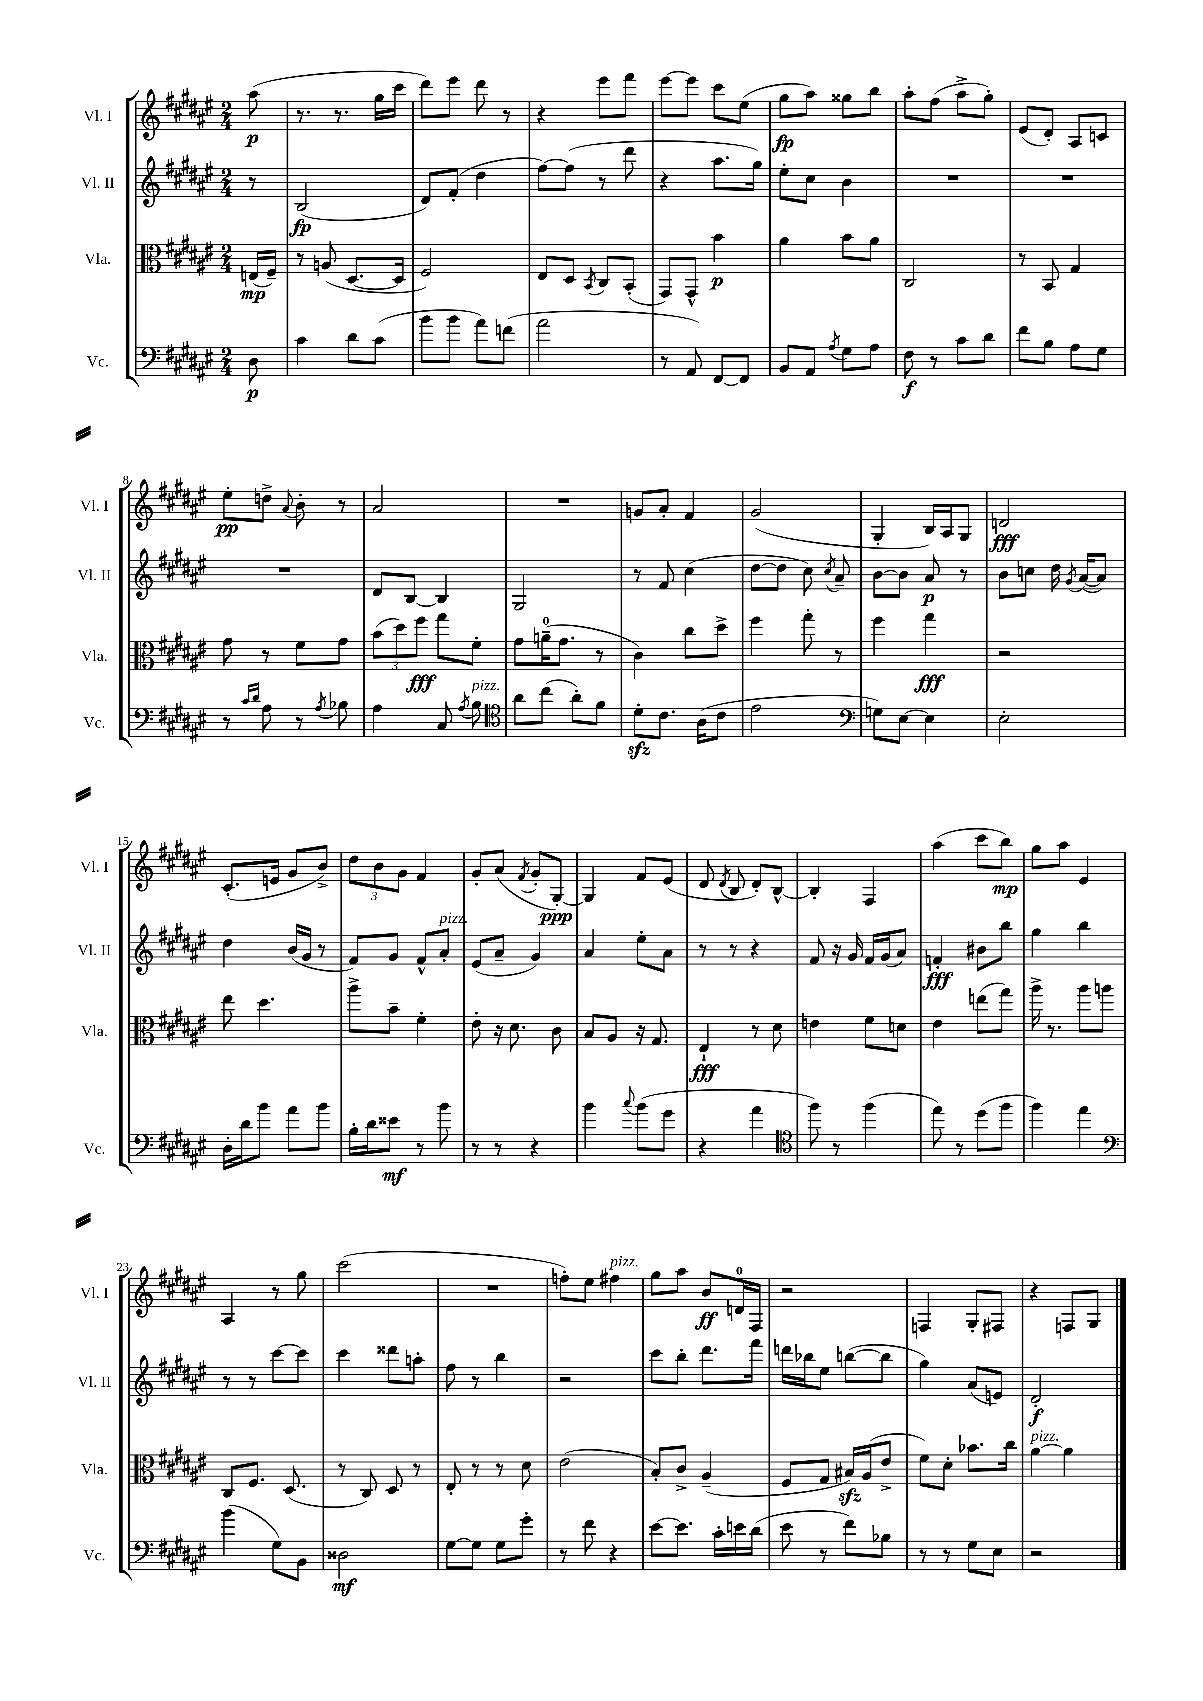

**kern	**kern	**kern	**kern
*staff4	*staff3	*staff2	*staff1
*clefF4	*clefC3	*clefG2	*clefG2
*k[f#c#g#d#a#e#]	*k[f#c#g#d#a#e#]	*k[f#c#g#d#a#e#]	*k[f#c#g#d#a#e#]
*M2/4	*M2/4	*M2/4	*M2/4
8D#	(16E	8r	(8aa#
.	16F#~)	.	.
=	=	=	=
4c#	8r	(2B	8.r
.	(8A	.	.
.	.	.	8.r
8d#	[8.D#	.	.
(8c#	.	.	16gg#
.	16D#]	.	16ccc#
=	=	=	=
8b	2F#)	8d#)	8ddd#)
8b	.	(8f#'	8eee#
8a#)	.	4dd#	8ddd#
(8f	.	.	8r
=	=	=	=
2a#	8E#	[8ff#)	4r
.	8D#	(8ff#]	.
.	8qBB	.	.
.	8C#	8r	8eee#
.	(8BB'	8ddd#	8fff#
=	=	=	=
8r	8GG#)	4r	[8eee#
8AA#)	8GG#^^	.	8eee#]
[8FF#	4b	8.aa#	8ccc#
8FF#]	.	.	(8ee#
.	.	16gg#)	.
=	=	=	=
8BB	4a#	8ee#'	8gg#
8AA#	.	8cc#	8aa#)
8qA#	.	.	.
8G#	8b	4b	8gg##
8A#	8a#	.	8bb
=	=	=	=
8F#	2C#	2r	8aa#'
8r	.	.	(8ff#
8c#	.	.	8aa#^
8d#	.	.	8gg#')
=	=	=	=
8f#	8r	2r	(8e#
8B	8BB	.	8d#')
8A#	4G#	.	8A#
8G#	.	.	8c
=	=	=	=
8r	8g#	2r	8ee#'
16qqc#	.	.	.
16qqd#	.	.	.
8A#	8r	.	8dd^
.	.	.	8qqa#
8r	8f#	.	8b'
8qA#	.	.	.
8B-	8g#	.	8r
=	=	=	=
4A#	(12b	8d#	2a#
.	12dd#)	.	.
.	.	[8B	.
.	12ff#	.	.
8C#	8gg#	4B]	.
8qA#	.	.	.
8B	8f#'	.	.
=	=	=	=
*clefC4	*	*	*
8a#	8g#	2G#	2r
(8cc#	(16a~	.	.
.	8.g#	.	.
8a#')	.	.	.
8f#	8r	.	.
=	=	=	=
8d#'	4c#)	8r	8g
8.c#	.	8f#	8a#'
.	8cc#	(4cc#	4f#
(16A#	.	.	.
8c#	8dd#^	.	.
=	=	=	=
2e#	4ff#	[8dd#	(2g#
.	.	8dd#]	.
.	8gg#'	8cc#)	.
.	.	8qcc#	.
.	8r	8a#~	.
=	=	=	=
*clefF4	*	*	*
8G)	4ff#	[8b	4G#'
[8E#	.	8b]	.
4E#]	4gg#	8a#	16B)
.	.	.	16A#
.	.	8r	8G#
=	=	=	=
2E#'	2r	8b	2d
.	.	8cc	.
.	.	16dd#	.
.	.	8qg#	.
.	.	([16a#	.
.	.	8a#])	.
=	=	=	=
16D#'	8ee#	4dd#	(8.c#'
16d#	.	.	.
8b	4.dd#	.	.
.	.	.	16e
8a#	.	(16b	8g#
.	.	16g#	.
8b	.	8r	8b^)
=	=	=	=
16B'	8aa#^	8f#)	12dd#
16d#	.	.	.
.	.	.	12b
8e##	8b~	8g#	.
.	.	.	12g#
8r	4f#'	8f#^^	4f#
8b	.	8a#'	.
=	=	=	=
8r	8e#'	(8e#	8g#'
8r	16r	8a#~	(8a#
.	8.d#	.	.
.	.	.	8qf#
4r	.	4g#)	8g#'
.	8c#	.	[8G#')
=	=	=	=
4b	8B	4a#	4G#]
.	8A#	.	.
8qqcc#	.	.	.
(8b	16r	8ee#'	8f#
.	8.G#	.	.
8g#	.	8a#	(8e#
=	=	=	=
4r	4E#`	8r	8d#
.	.	.	8qd#
.	.	8r	8B
4a#	8r	4r	8d#')
.	8d#	.	[8B^^
=	=	=	=
*clefC4	*	*	*
8ff#)	4e	8f#	4B']
8r	.	16r	.
.	.	16g#	.
(4ff#	8f#	16f#	4F#
.	.	(16g#	.
.	8d	8a#)	.
=	=	=	=
8ee#)	4e#	4f'	(4aa#
8r	.	.	.
(8dd#	(8ee	8b#	8ccc#
8ff#	8gg#)	8bb	8bb)
=	=	=	=
4ff#)	16aa#^	4gg#	8gg#
.	8.r	.	.
.	.	.	8aa#
4ee#	8aa#	4bb	4e#
.	8aa	.	.
=	=	=	=
*clefF4	*	*	*
(4b	8C#	8r	4A#
.	8.F#	8r	.
8G#)	.	[8ccc#	8r
.	(8.D#	.	.
8BB	.	8ccc#]	8gg#
=	=	=	=
2D##	8r	4ccc#	(2ccc#
.	8C#)	.	.
.	8D#	8ddd##	.
.	8r	8aa'	.
=	=	=	=
[8G#	8E#'	8ff#	2r
8G#]	8r	8r	.
8G#	8r	4bb	.
8g#'	8d#	.	.
=	=	=	=
8r	(2e#	2r	8ff')
8f#	.	.	8ee#
4r	.	.	4ff#
=	=	=	=
[8e#	8B')	8ccc#	8gg#
8.e#]	8c#^	8bb'	8aa#
.	(4A#~	8.ddd#	8b
16c#'	.	.	.
16e	.	.	16d
(16d#	.	16fff#	16F#
=	=	=	=
8e#	8F#	16ddd	2r
.	.	16bb-	.
8r	8G#	8ee#	.
8f#)	16B#)	([8bb	.
.	(16A#	.	.
8B-	8e#^	8bb]	.
=	=	=	=
8r	8f#)	4gg#)	4F
8r	8d#'	.	.
8G#	8.b-	(8a#	8G#'
8E#	.	8e)	8F#
.	16cc#	.	.
=	=	=	=
2r	[4a#	2d#'	4r
.	4a#]	.	8F
.	.	.	8G#
==	==	==	==
*-	*-	*-	*-
